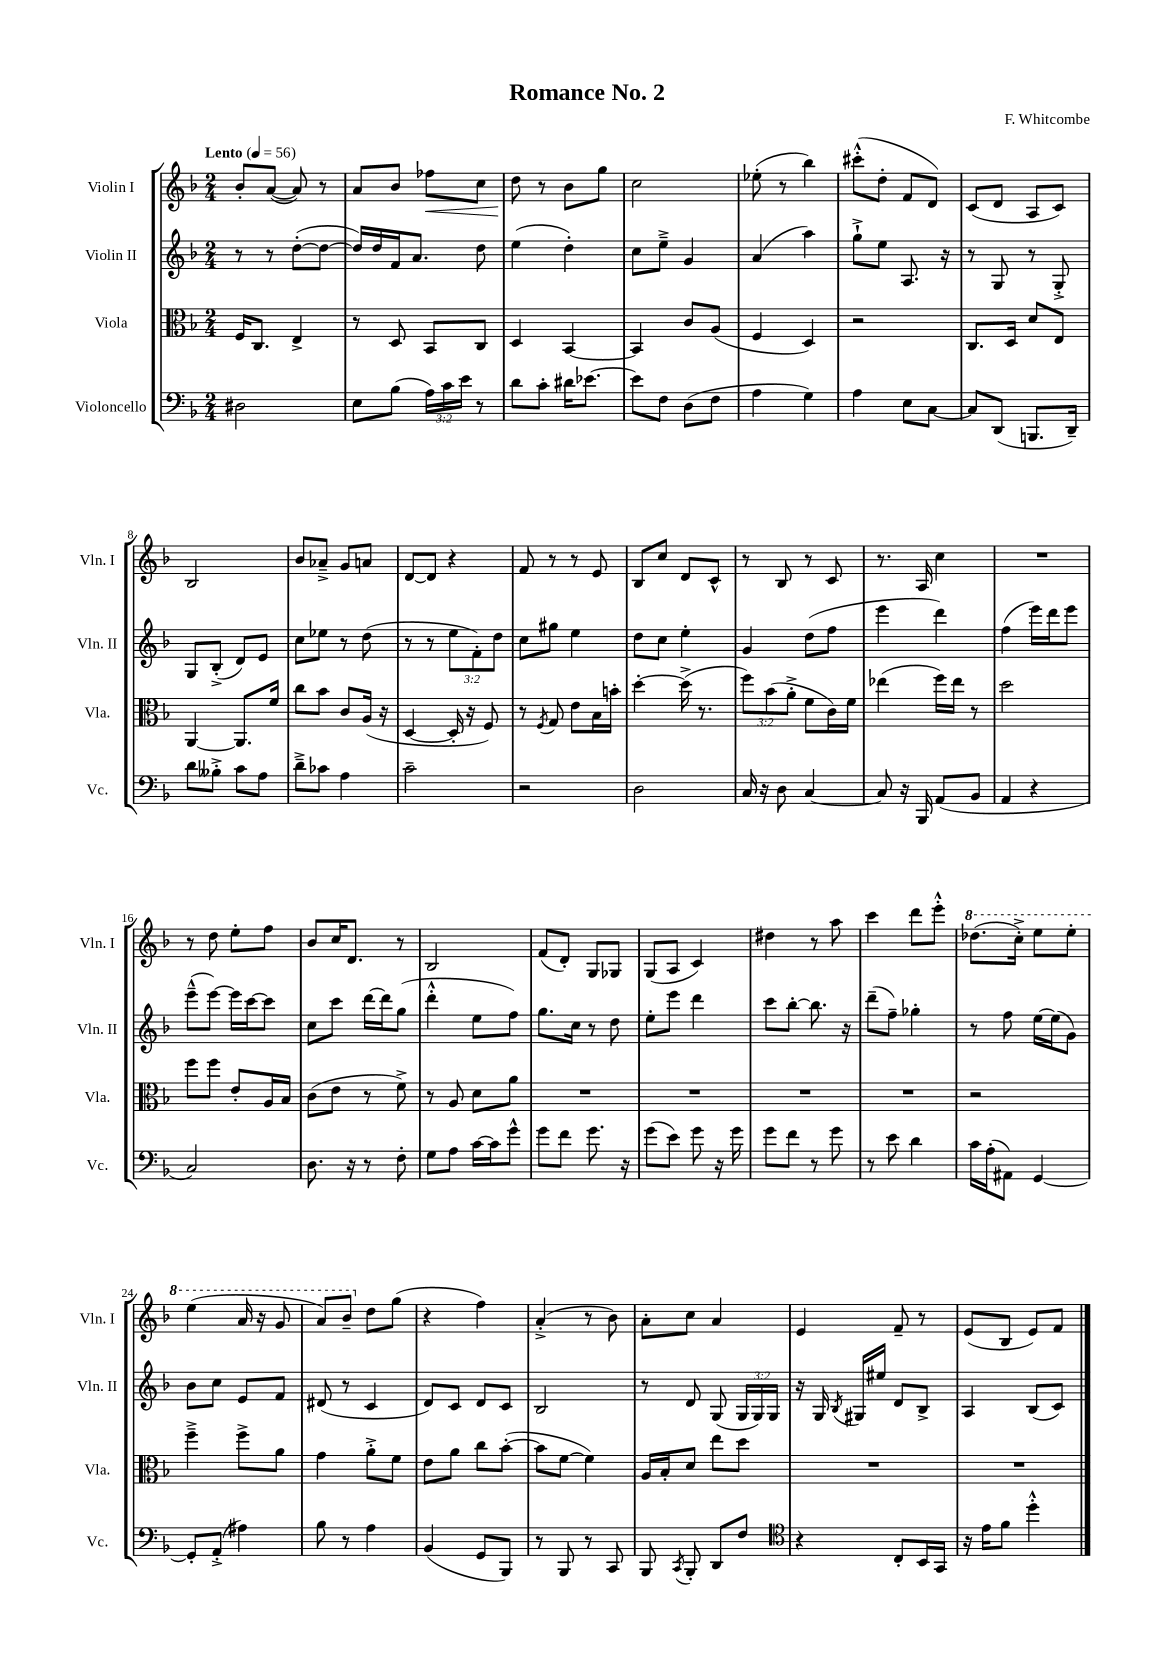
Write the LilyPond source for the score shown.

\header { title = "Romance No. 2" composer = "F. Whitcombe" }
<<
\new StaffGroup <<
\new Staff = "s0" \with { instrumentName = "Violin I" shortInstrumentName = "Vln. I" } {
    \clef treble \key f \major \numericTimeSignature \time 2/4 \tempo "Lento" 4 = 56
    \autoBeamOff bes'8[-. a'8]~( a'8) r8 |
    a'8[ bes'8] fes''8[\< c''8] |
    d''8\! r8 bes'8[ g''8] |
    c''2 |
    ees''8-.( r8 bes''4) |
    cis'''8[-.-^( d''8]-. f'8[ d'8]) |
    c'8[( d'8] a8[ c'8]) |
    bes2 |
    bes'8[ aes'8]---> g'8[ a'8] |
    d'8[~ d'8] r4 |
    f'8 r8 r8 e'8 |
    bes8[ c''8] d'8[ c'8]-^ |
    r8 bes8 r8 c'8 |
    r8. a16 c''4 |
    R2 |
    r8 d''8 e''8[-. f''8] |
    bes'8[ c''16 d'8.] r8 |
    bes2 |
    f'8[( d'8]-.) g8[ ges8] |
    g8[( a8] c'4) |
    dis''4 r8 a''8 |
    c'''4 d'''8[ e'''8]-.-^ |
    \ottava #1 des'''8.[( c'''16]-.->) e'''8[ e'''8]-. |
    e'''4( a''16 r16 g''8 |
    a''8[) bes''8]-- \ottava #0 d''8[ g''8]( |
    r4 f''4) |
    a'4-.->( r8 bes'8) |
    a'8[-. c''8] a'4 |
    e'4 f'8-- r8 |
    e'8[( bes8] e'8[) f'8] \bar "|." |
}
\new Staff = "s1" \with { instrumentName = "Violin II" shortInstrumentName = "Vln. II" } {
    \clef treble \key f \major \numericTimeSignature \time 2/4 \override Staff.TupletNumber.text = #tuplet-number::calc-fraction-text
    \autoBeamOff r8 r8 d''8[~-.( d''8]~ |
    d''16[) d''16 f'16 a'8.] d''8 |
    e''4( d''4-.) |
    c''8[ e''8]---> g'4 |
    a'4( a''4) |
    g''8[-!-> e''8] a8. r16 |
    r8 g8 r8 g8-.-> |
    g8[ bes8]-.->( d'8[) e'8] |
    c''8[ ees''8] r8 d''8( |
    r8 r8 \tuplet 3/2 { e''8[ f'8-.) d''8] } |
    c''8[ gis''8] e''4 |
    d''8[ c''8] e''4-. |
    g'4 d''8[( f''8] |
    e'''4 d'''4) |
    f''4( e'''16[) d'''16 e'''8] |
    e'''8[---^( e'''8]~) e'''16[ c'''16~ c'''8] |
    c''8[ c'''8] d'''16[~ d'''16 g''8]( |
    d'''4-.-^ e''8[ f''8]) |
    g''8.[ c''16] r8 d''8 |
    e''8[-. e'''8] d'''4 |
    c'''8[ bes''8]~-. bes''8. r16 |
    d'''8[--( f''8]--) ges''4-. |
    r8 f''8 e''16[~ e''16( g'8]) |
    bes'8[ c''8] e'8[ f'8] |
    dis'8( r8 c'4 |
    d'8[) c'8] d'8[ c'8] |
    bes2 |
    r8 d'8 g8( \tuplet 3/2 { g16[ g16) g16] } |
    r16 g16 \acciaccatura { bes8 } gis16[ eis''16] d'8[ bes8]-> |
    a4 bes8[( c'8]) \bar "|." |
}
\new Staff = "s2" \with { instrumentName = "Viola" shortInstrumentName = "Vla." } {
    \clef alto \key f \major \numericTimeSignature \time 2/4 \override Staff.TupletNumber.text = #tuplet-number::calc-fraction-text
    \autoBeamOff f16[ c8.] e4-> |
    r8 d8 bes,8[ c8] |
    d4 bes,4~ |
    bes,4 c'8[ a8]( |
    f4 d4) |
    r2 |
    c8.[ d16] d'8[ e8] |
    a,4~ a,8.[ f'16] |
    c''8[ bes'8] c'8[ a16]( r16 |
    d4~ d16-. r16 f8) |
    r8 \acciaccatura { f8 } g8 e'8[ bes16 b'16]-. |
    d''4~-. d''16->( r8. |
    \tuplet 3/2 { f''8[) bes'8( a'8]-.-> } f'8[ c'16) f'16] |
    ees''4( f''16[) ees''16] r8 |
    d''2 |
    f''8[ f''8] e'8[-. a16 bes16] |
    c'8[( e'8] r8 f'8->) |
    r8 a8 d'8[ a'8] |
    R2 |
    R2 |
    R2 |
    R2 |
    r2 |
    f''4---> f''8[-> a'8] |
    g'4 a'8[-.-> f'8] |
    e'8[ a'8] c''8[ bes'8]~-.( |
    bes'8[ f'8]~ f'4) |
    a16[ bes16-. d'8] e''8[ d''8] |
    R2 |
    R2 \bar "|." |
}
\new Staff = "s3" \with { instrumentName = "Violoncello" shortInstrumentName = "Vc." } {
    \clef bass \key f \major \numericTimeSignature \time 2/4 \override Staff.TupletNumber.text = #tuplet-number::calc-fraction-text
    \autoBeamOff dis2 |
    e8[ bes8]( \tuplet 3/2 { a16[) c'16 e'16] } r8 |
    d'8[ c'8]-. dis'16[ ees'8.]~ |
    ees'8[ f8] d8[( f8] |
    a4 g4) |
    a4 e8[ c8]~ |
    c8[ d,8]( b,,8.[ d,16]--) |
    d'8[ beses8]-.-> c'8[ a8] |
    d'8[---> ces'8] a4 |
    c'2-- |
    r2 |
    d2 |
    c16 r16 d8 c4~ |
    c8 r16 bes,,16 a,8[( bes,8] |
    a,4 r4 |
    c2) |
    d8. r16 r8 f8-. |
    g8[ a8] c'16[~ c'16 g'8]-^ |
    g'8[ f'8] g'8. r16 |
    g'8[( e'8]) g'8 r16 g'16 |
    g'8[ f'8] r8 g'8 |
    r8 e'8 d'4 |
    c'16[ a16-.( ais,8]) g,4~ |
    g,8[-. a,8]-.->( ais4) |
    bes8 r8 a4 |
    bes,4( g,8[ bes,,8]) |
    r8 bes,,8 r8 c,8 |
    bes,,8 \acciaccatura { c,8 } bes,,8-. d,8[ f8] |
    \clef tenor r4 c8[-. bes,16 g,16] |
    r16 e'16[ f'8] d''4-.-^ \bar "|." |
}
>>
>>
